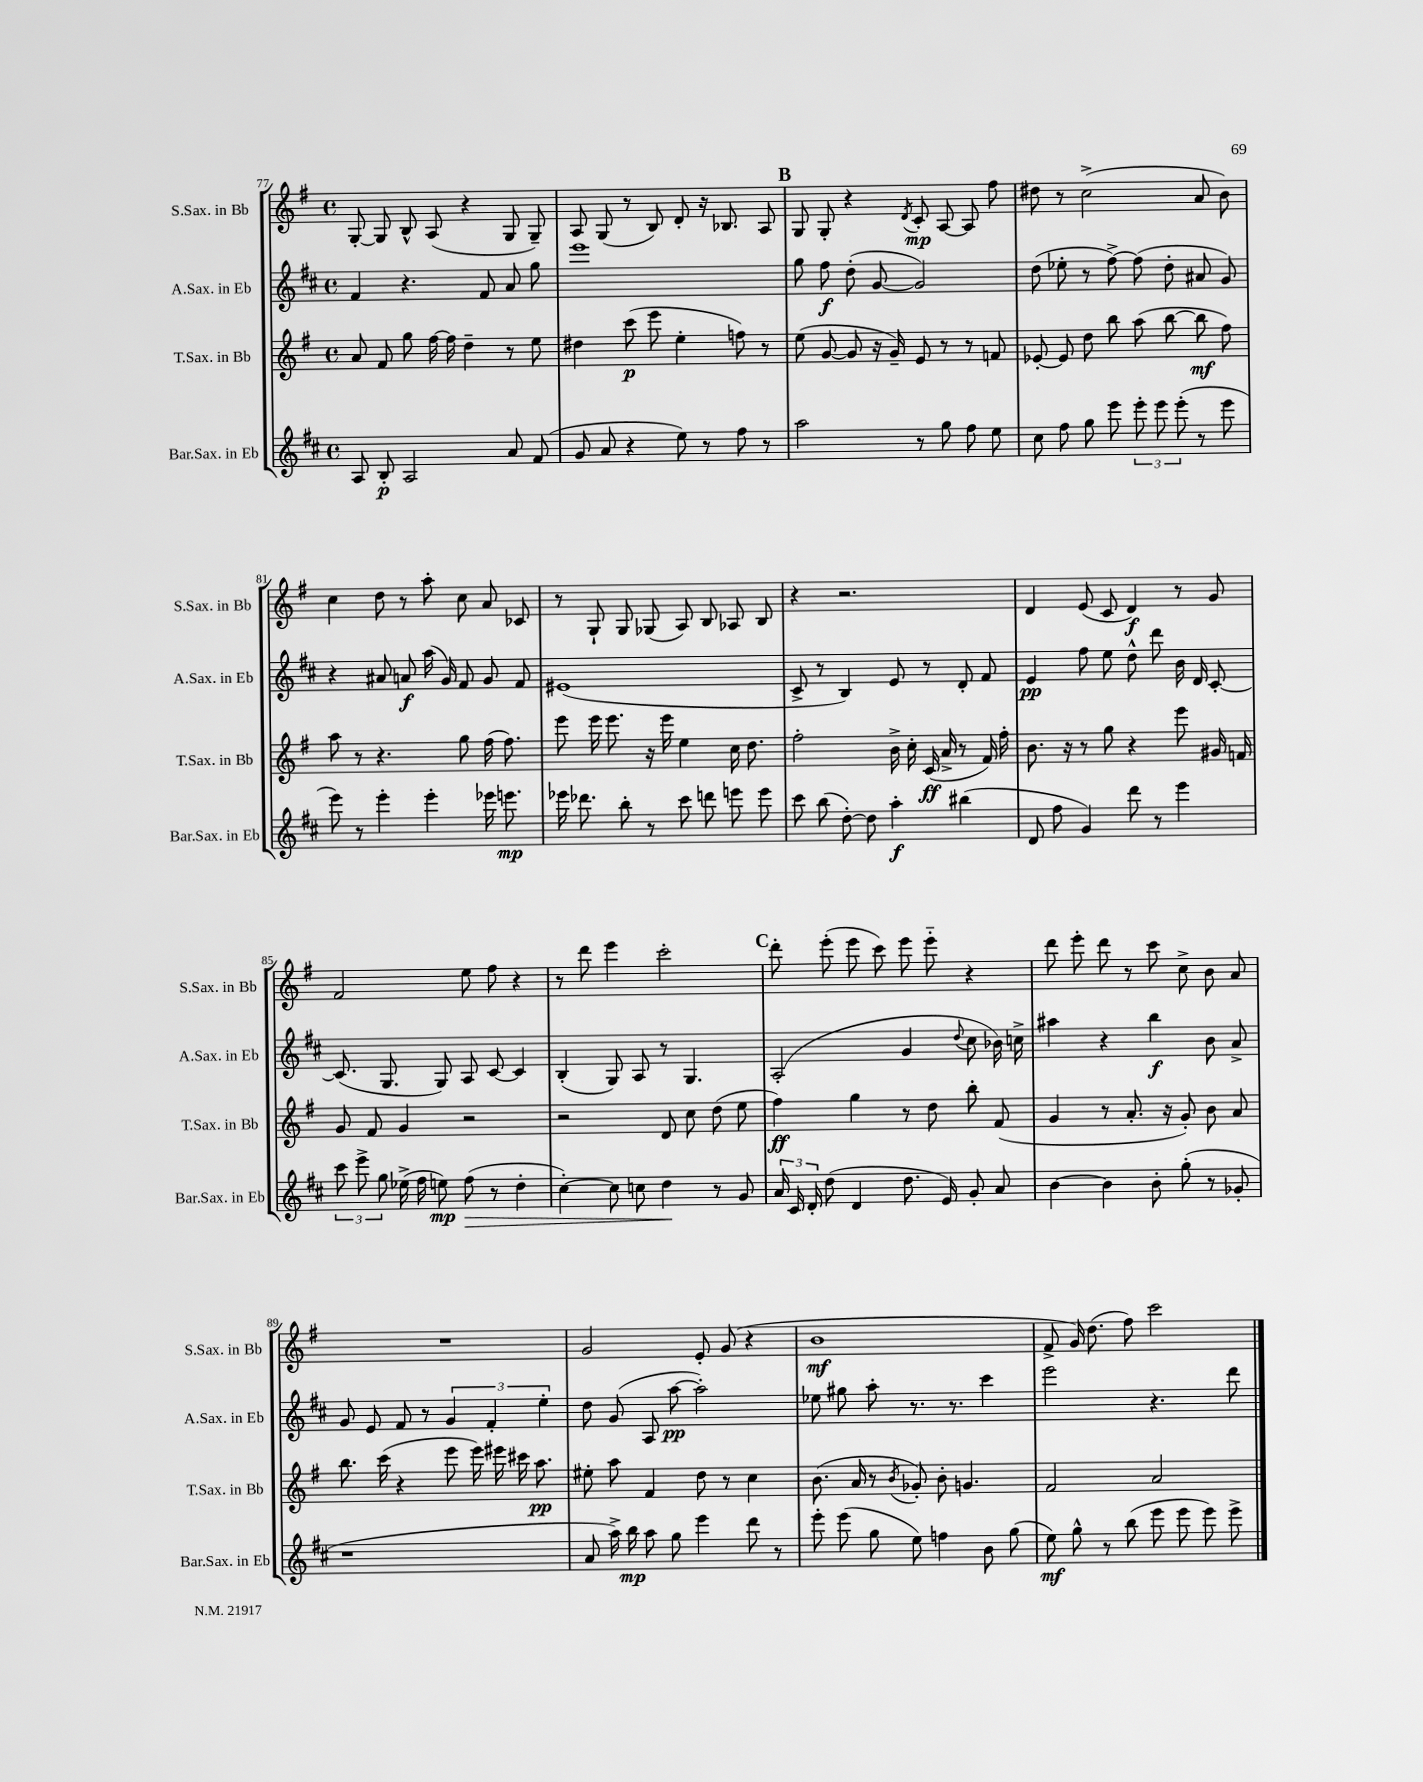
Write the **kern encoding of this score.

**kern	**dynam	**kern	**dynam	**kern	**dynam	**kern	**dynam
*part4	*part4	*part3	*part3	*part2	*part2	*part1	*part1
*staff4	*staff4	*staff3	*staff3	*staff2	*staff2	*staff1	*staff1
*I"Bar.Sax. in Eb	*	*I"T.Sax. in Bb	*	*I"A.Sax. in Eb	*	*I"S.Sax. in Bb	*
*I'Bar.Sax. in Eb	*	*I'T.Sax. in Bb	*	*I'A.Sax. in Eb	*	*I'S.Sax. in Bb	*
*clefG2	*	*clefG2	*	*clefG2	*	*clefG2	*
*k[f#c#]	*	*k[f#]	*	*k[f#c#]	*	*k[f#]	*
*M4/4	*	*M4/4	*	*M4/4	*	*M4/4	*
*met(c)	*	*met(c)	*	*met(c)	*	*met(c)	*
=77	=77	=77	=77	=77	=77	=77	=77
8A/	.	8a/	.	4f#/	.	[8G'/	.
8B'/	p	8f#/	.	.	.	8G/]	.
2A/	.	8gg\	.	4.r	.	8B^^/	.
.	.	[16ff#\	.	.	.	(8A/	.
.	.	16ff#\]	.	.	.	.	.
.	.	4dd~\	.	.	.	4r	.
.	.	.	.	8f#/	.	.	.
8a/	.	8r	.	8a/	.	8G/	.
(8f#/	.	8ee\	.	8gg\	.	8G~/)	.
=78	=78	=78	=78	=78	=78	=78	=78
8g/	.	4dd#X\	.	1eee	.	8A/	.
8a/	.	.	.	.	.	(8G/	.
4r	.	(8ccc\	p	.	.	8r	.
.	.	8eee\	.	.	.	8B/)	.
8ee\)	.	4ee'\	.	.	.	8d'/	.
8r	.	.	.	.	.	16r	.
.	.	.	.	.	.	8.B-X/	.
8ff#\	.	8ffn\)	.	.	.	.	.
8r	.	8r	.	.	.	8A/	.
!!LO:REH:place=s1:t=B
=79	=79	=79	=79	=79	=79	=79	=79
2aa\	.	(8ee\	.	8gg\	.	8G/	.
.	.	[8g/	.	8ff#\	f	8G'/	.
.	.	8g/]	.	(8dd'\	.	4r	.
.	.	16r	.	[8g/	.	.	.
.	.	16g~/)	.	.	.	.	.
.	.	.	.	.	.	8qd/	.
8r	.	8e/	.	2g/])	.	8c'/	mp
8gg\	.	8r	.	.	.	[8A/	.
8ff#\	.	8r	.	.	.	8A/]	.
8ee\	.	8fn/	.	.	.	8ff#\	.
=80	=80	=80	=80	=80	=80	=80	=80
8cc#\	.	[8e-X'/	.	(8dd\	.	8dd#X\	.
8ff#\	.	8e-/]	.	8ee-X'\	.	8r	.
8gg\	.	8dd\	.	8r	.	(2cc^\	.
8eee\	.	8bb\	.	[8ff#^\)	.	.	.
12eee'\	.	(8aa\	.	(8ff#\]	.	.	.
12eee\	.	.	.	.	.	.	.
.	.	[8bb\	.	8dd'\	.	.	.
(12eee'\	.	.	.	.	.	.	.
8r	.	8bb\]	mf	8a#X/	.	8a/	.
8eee\	.	8ff#\)	.	8g/)	.	8b\)	.
!!LO:LB:g=z
=81	=81	=81	=81	=81	=81	=81	=81
8eee\)	.	8aa\	.	4r	.	4cc\	.
8r	.	8r	.	.	.	.	.
4eee'\	.	4.r	.	8a#X/	.	8dd\	.
.	.	.	.	8an/	f	8r	.
4eee'\	.	.	.	(16aa\	.	8aa'\	.
.	.	.	.	16g/)	.	.	.
.	.	8gg\	.	8f#/	.	8cc\	.
16eee-X\	.	(16ff#\	.	8g/	.	8a/	.
8.eeen\	mp	8.ff#\)	.	.	.	.	.
.	.	.	.	8f#/	.	8c-X/	.
=82	=82	=82	=82	=82	=82	=82	=82
16eee-X\	.	8eee\	.	(1e#X	.	8r	.
8.ddd-X\	.	.	.	.	.	.	.
.	.	16eee\	.	.	.	8G`/	.
.	.	8.eee\	.	.	.	.	.
8bb'\	.	.	.	.	.	8G/	.
8r	.	16r	.	.	.	(8G-X/	.
.	.	16eee\	.	.	.	.	.
8ccc#\	.	4ee\	.	.	.	8A/)	.
8dddn\	.	.	.	.	.	8B/	.
8eeen\	.	16cc\	.	.	.	8A-X/	.
.	.	8.dd\	.	.	.	.	.
8eee\	.	.	.	.	.	8B/	.
=83	=83	=83	=83	=83	=83	=83	=83
8ccc#\	.	2ff#'\	.	8c#^/	.	4r	.
(8bb\	.	.	.	8r	.	.	.
[8dd'\)	.	.	.	4B/)	.	2.r	.
8dd\]	.	.	.	.	.	.	.
4aa'\	f	16b^\	.	8e/	.	.	.
.	.	16cc'\	.	.	.	.	.
.	.	(16c/	ff	8r	.	.	.
.	.	16a^/	.	.	.	.	.
(4bb#X\	.	8r	.	8d'/	.	.	.
.	.	16f#/)	.	8f#/	.	.	.
.	.	16ff#'\	.	.	.	.	.
=84	=84	=84	=84	=84	=84	=84	=84
8d/	.	8.b\	.	4e/	pp	4d/	.
8ff#\	.	.	.	.	.	.	.
.	.	16r	.	.	.	.	.
4g/)	.	8r	.	8ff#\	.	(8e/	.
.	.	8gg\	.	8ee\	.	8c/	.
8ddd\	.	4r	.	8dd^^\	.	4d/)	f
8r	.	.	.	8ddd\	.	.	.
4eee\	.	8eee\	.	16b\	.	8r	.
.	.	.	.	16d/	.	.	.
.	.	16g#X/	.	[8c#'/	.	8g/	.
.	.	16fn/	.	.	.	.	.
!!LO:LB:g=z
=85	=85	=85	=85	=85	=85	=85	=85
12ccc#\	.	8g/	.	(8.c#/]	.	2f#/	.
12eee^\	.	.	.	.	.	.	.
.	.	8f#/	.	.	.	.	.
12gg\	.	.	.	.	.	.	.
.	.	.	.	8.G/	.	.	.
(16ee-X^\	.	4g/	.	.	.	.	.
16ff#\	.	.	.	.	.	.	.
8een\)	mp	.	.	8G/)	.	.	.
!	!LO:HP:b	!	!	!	!	!	!
(8ff#\	>	2r	.	8A/	.	8ee\	.
8r	.	.	.	[8c#/	.	8ff#\	.
4dd'\	.	.	.	4c#/]	.	4r	.
=86	=86	=86	=86	=86	=86	=86	=86
[4cc#'\)	.	2r	.	(4B'/	.	8r	.
.	.	.	.	.	.	8ddd\	.
8cc#\]	.	.	.	8G/)	.	4eee\	.
8ccn\	.	.	.	8A/	.	.	.
4dd\	.	8d/	.	8r	.	2ccc'\	.
.	.	8cc\	.	4.G/	.	.	.
8r	]	(8dd\	.	.	.	.	.
8g/	.	8ee\	.	.	.	.	.
!!LO:REH:place=s1:t=C
=87	=87	=87	=87	=87	=87	=87	=87
24a/	.	4ff#\)	ff	(2A'/	.	8ddd'\	.
24c#/	.	.	.	.	.	.	.
24d'/	.	.	.	.	.	.	.
(8dd\	.	.	.	.	.	(8eee'\	.
4d/	.	4gg\	.	.	.	8eee\	.
.	.	.	.	.	.	8ccc\)	.
8.dd\	.	8r	.	4g/	.	8eee\	.
.	.	8dd\	.	.	.	8eee\	.
16e/)	.	.	.	.	.	.	.
.	.	.	.	8qqdd/	.	.	.
8g'/	.	8bb'\	.	8cc#\	.	4r	.
8a/	.	(8f#/	.	16b-X\)	.	.	.
.	.	.	.	16ccn^\	.	.	.
=88	=88	=88	=88	=88	=88	=88	=88
[4b\	.	4g/	.	4aa#X\	.	8ddd\	.
.	.	.	.	.	.	8eee'\	.
4b\]	.	8r	.	4r	.	8ddd\	.
.	.	8.a'/	.	.	.	8r	.
8b'\	.	.	.	4bb\	f	8ccc\	.
.	.	16r	.	.	.	.	.
(8gg'\	.	8g'/)	.	.	.	8cc^\	.
8r	.	8b\	.	8b\	.	8b\	.
8g-X'/	.	8a/	.	8a^/	.	8a/	.
!!LO:LB:g=z
=89	=89	=89	=89	=89	=89	=89	=89
1r	.	8.bb\	.	8g/	.	1r	.
.	.	.	.	8e/	.	.	.
.	.	(16ccc\	.	.	.	.	.
.	.	4r	.	8f#/	.	.	.
.	.	.	.	8r	.	.	.
.	.	8eee\	.	6g/	.	.	.
.	.	16eee\)	.	.	.	.	.
.	.	.	.	6f#'/	.	.	.
.	.	16eee#X\	.	.	.	.	.
.	.	16ccc#X\	.	.	.	.	.
.	.	8.aa\	pp	.	.	.	.
.	.	.	.	6ee'\	.	.	.
=90	=90	=90	=90	=90	=90	=90	=90
8a/	.	8ee#X'\	.	8dd\	.	2g/	.
16aa^\)	.	8aa\	.	(8g/	.	.	.
16bb\	mp	.	.	.	.	.	.
8aa\	.	4f#/	.	8A/	.	.	.
8gg\	.	.	.	[8aa\	pp	.	.
4eee\	.	8dd\	.	2aa'\])	.	8e'/	.
.	.	8r	.	.	.	(8g/	.
8ddd\	.	4cc\	.	.	.	4r	.
8r	.	.	.	.	.	.	.
=91	=91	=91	=91	=91	=91	=91	=91
8eee'\	.	(8.b\	.	8ee-X\	.	1b	mf
(8eee\	.	.	.	8gg#X\	.	.	.
.	.	16a/	.	.	.	.	.
8gg\	.	8r	.	8aa'\	.	.	.
.	.	8qb/	.	.	.	.	.
8ee\)	.	8g-X'/)	.	8.r	.	.	.
4ffn\	.	8b'\	.	.	.	.	.
.	.	.	.	8.r	.	.	.
.	.	4.gn/	.	.	.	.	.
8b\	.	.	.	4ccc#\	.	.	.
(8gg\	.	.	.	.	.	.	.
=92	=92	=92	=92	=92	=92	=92	=92
8ee\)	mf	2f#/	.	2eee\	.	8f#^/	.
8gg^^\	.	.	.	.	.	16g/)	.
.	.	.	.	.	.	(8.dd\	.
8r	.	.	.	.	.	.	.
(8bb\	.	.	.	.	.	8ff#\)	.
8eee\	.	2a/	.	4.r	.	2ccc\	.
8eee\	.	.	.	.	.	.	.
8eee\)	.	.	.	.	.	.	.
8eee^\	.	.	.	8ddd\	.	.	.
==	==	==	==	==	==	==	==
*-	*-	*-	*-	*-	*-	*-	*-
